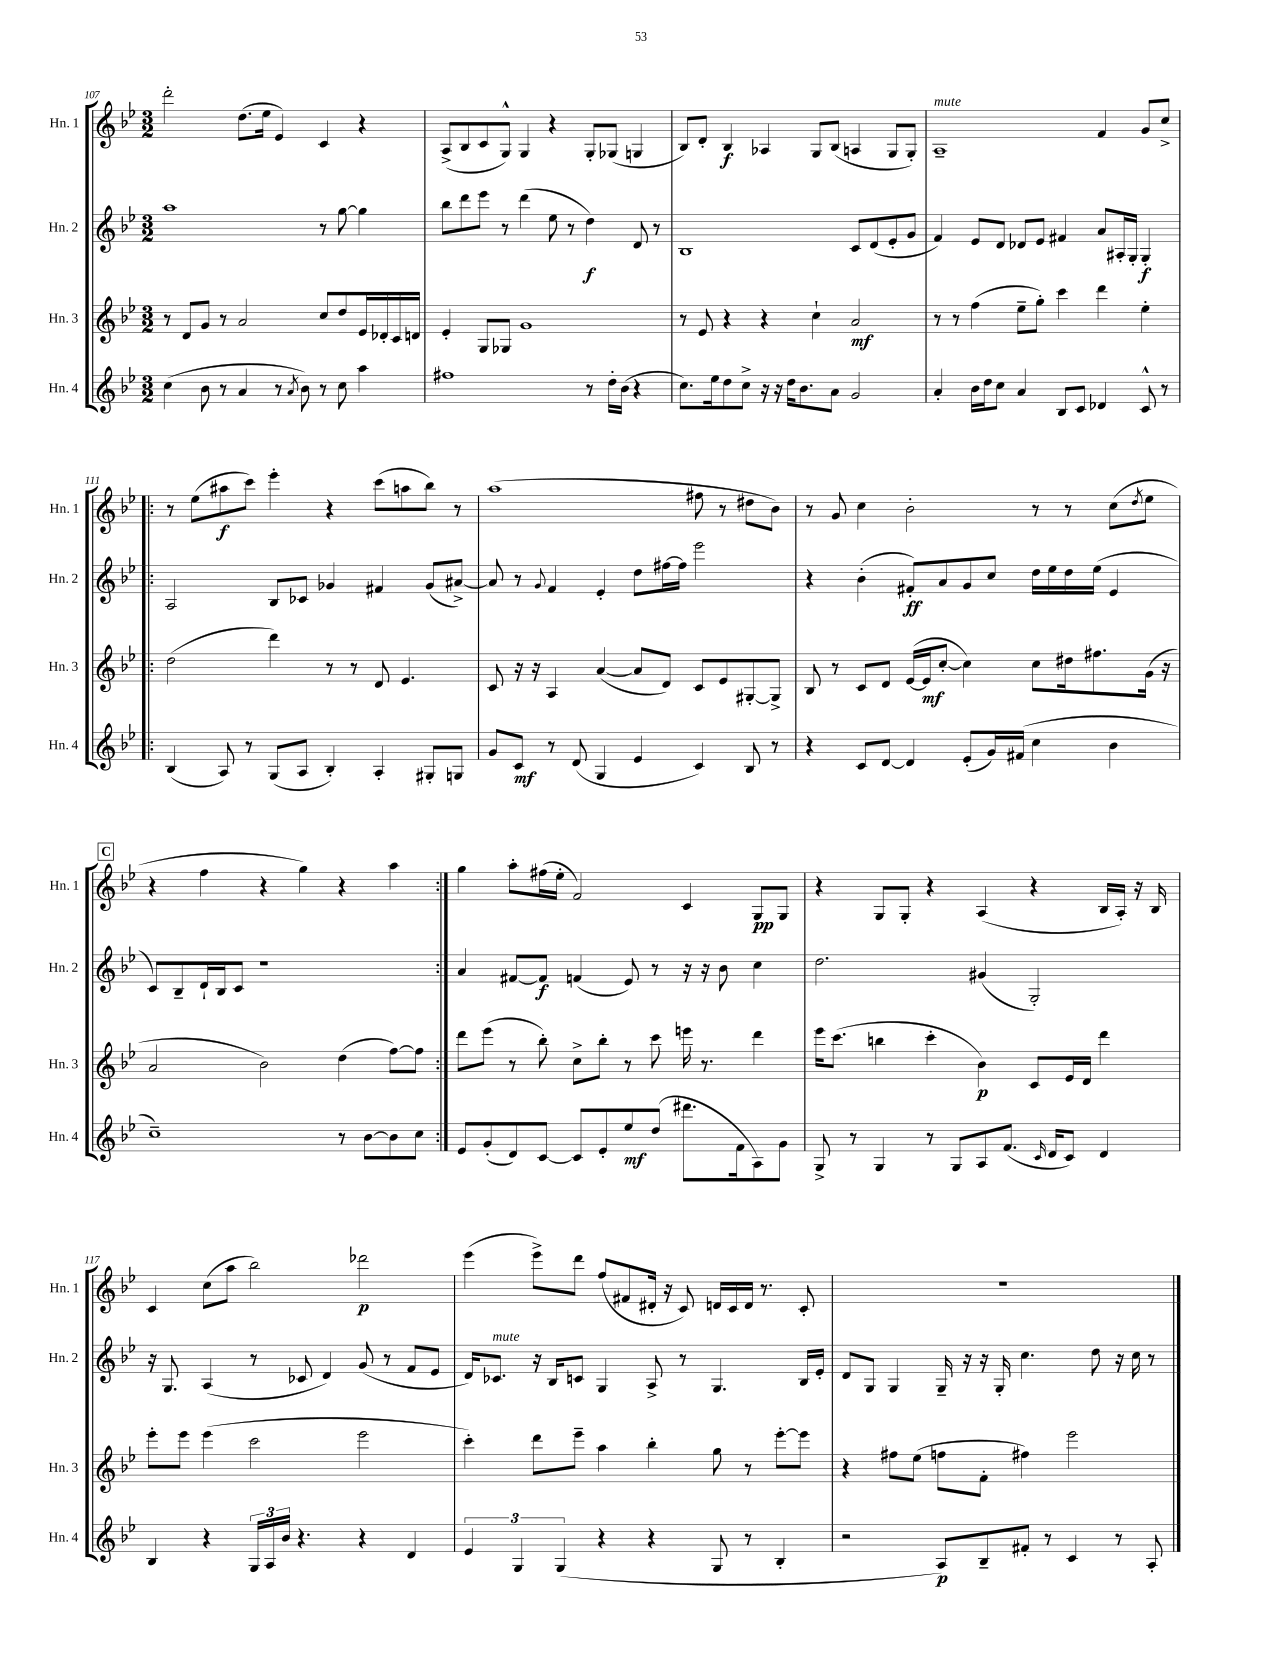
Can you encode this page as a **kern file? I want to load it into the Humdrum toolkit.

**kern	**dynam	**kern	**dynam	**kern	**dynam	**kern	**dynam
*part4	*part4	*part3	*part3	*part2	*part2	*part1	*part1
*staff4	*staff4	*staff3	*staff3	*staff2	*staff2	*staff1	*staff1
*I"Hn. 4	*	*I"Hn. 3	*	*I"Hn. 2	*	*I"Hn. 1	*
*I'Hn. 4	*	*I'Hn. 3	*	*I'Hn. 2	*	*I'Hn. 1	*
*clefG2	*	*clefG2	*	*clefG2	*	*clefG2	*
*k[b-e-]	*	*k[b-e-]	*	*k[b-e-]	*	*k[b-e-]	*
*M3/2	*	*M3/2	*	*M3/2	*	*M3/2	*
=107	=107	=107	=107	=107	=107	=107	=107
(4cc\	.	8r	.	1aa	.	2ddd'\	.
.	.	8d/L	.	.	.	.	.
8b-\	.	8g/J	.	.	.	.	.
8r	.	8r	.	.	.	.	.
4a/	.	2a/	.	.	.	(8.dd\L	.
.	.	.	.	.	.	16ee-\Jk	.
8r	.	.	.	.	.	4e-/)	.
8qa/	.	.	.	.	.	.	.
8b-\)	.	.	.	.	.	.	.
8r	.	8cc/L	.	8r	.	4c/	.
8cc\	.	8dd/	.	[8gg\	.	.	.
4aa\	.	16e-/L	.	4gg\]	.	4r	.
.	.	16d-X'/	.	.	.	.	.
.	.	16c/	.	.	.	.	.
.	.	16dn/JJ	.	.	.	.	.
=108	=108	=108	=108	=108	=108	=108	=108
1ff#X	.	4e-'/	.	8bb-\L	.	(8A^/L	.
.	.	.	.	8ddd\	.	8B-/	.
.	.	8G/L	.	8eee-\J	.	8c/	.
.	.	8G-X/J	.	8r	.	8G^^/J)	.
.	.	1g	.	(4ddd\	.	4G/	.
.	.	.	.	8ee-\	.	4r	.
.	.	.	.	8r	.	.	.
8r	.	.	.	4dd\)	f	8G'/L	.
16dd'\LL	.	.	.	.	.	(8G-X/J	.
(16b-\JJ	.	.	.	.	.	.	.
4r	.	.	.	8d/	.	4Gn/	.
.	.	.	.	8r	.	.	.
=109	=109	=109	=109	=109	=109	=109	=109
8.cc\L)	.	8r	.	1B-	.	8B-/L)	.
.	.	8e-/	.	.	.	8d'/J	.
16ee-\k	.	.	.	.	.	.	.
8dd\	.	4r	.	.	.	4B-/	f
8cc^\J	.	.	.	.	.	.	.
16r	.	4r	.	.	.	4A-X/	.
16r	.	.	.	.	.	.	.
16dd\KL	.	.	.	.	.	.	.
8.b-\	.	.	.	.	.	.	.
.	.	4cc`\	.	.	.	8G/L	.
8a\J	.	.	.	.	.	(8B-/J	.
2g/	.	2a/	mf	8c/L	.	4An/	.
.	.	.	.	(8d/	.	.	.
.	.	.	.	8e-'/	.	8G/L	.
.	.	.	.	8g/J	.	8G'/J)	.
=110	=110	=110	=110	=110	=110	=110	=110
!	!	!	!	!	!	!LO:TX:a:i:t=mute	!
4a'/	.	8r	.	4f/)	.	1A~	.
.	.	8r	.	.	.	.	.
16b-\LL	.	(4ff\	.	8e-/L	.	.	.
16dd\J	.	.	.	.	.	.	.
8cc\J	.	.	.	8d/J	.	.	.
4a/	.	8ee-~\L	.	8d-X/L	.	.	.
.	.	8gg'\J)	.	8e-/J	.	.	.
8B-/L	.	4ccc\	.	4f#X/	.	.	.
8c/J	.	.	.	.	.	.	.
4d-X/	.	4ddd\	.	8a/L	.	4f/	.
.	.	.	.	16A#X'/L	.	.	.
.	.	.	.	16G'/JJ	.	.	.
8c^^/	.	4ee-'\	.	4G'/	f	8g/L	.
8r	.	.	.	.	.	8cc^/J	.
!!LO:LB:g=z
=111!|:	=111!|:	=111!|:	=111!|:	=111!|:	=111!|:	=111!|:	=111!|:
(4B-/	.	(2dd\	.	2A/	.	8r	.
.	.	.	.	.	.	(8ee-\L	.
8A/)	.	.	.	.	.	8aa#X\	f
8r	.	.	.	.	.	8ccc\J)	.
(8G/L	.	4ddd\)	.	8B-/L	.	4eee-'\	.
8A/J	.	.	.	8c-X/J	.	.	.
4B-'/)	.	8r	.	4g-X/	.	4r	.
.	.	8r	.	.	.	.	.
4A'/	.	8d/	.	4f#X/	.	(8ccc\L	.
.	.	4.e-/	.	.	.	8aan\	.
8G#X'/L	.	.	.	(8g-/L	.	8bb-\J)	.
8Gn/J	.	.	.	[8a#X^/J)	.	8r	.
=112	=112	=112	=112	=112	=112	=112	=112
8g/L	.	8c/	.	8a#/]	.	(1aa	.
8c/J	mf	16r	.	8r	.	.	.
.	.	16r	.	.	.	.	.
.	.	.	.	8qqg/	.	.	.
8r	.	4A/	.	4f/	.	.	.
(8d/	.	.	.	.	.	.	.
4G/	.	([4a/	.	4e-'/	.	.	.
4e-/	.	8a/L]	.	8dd\L	.	.	.
.	.	8d/J)	.	[16ff#X\L	.	.	.
.	.	.	.	16ff#\JJ]	.	.	.
4c/)	.	8c/L	.	2eee-\	.	8ff#X\	.
.	.	8e-/	.	.	.	8r	.
8B-/	.	[8G#X'/	.	.	.	8dd#X\L	.
8r	.	8G#^/J]	.	.	.	8b-\J)	.
=113	=113	=113	=113	=113	=113	=113	=113
4r	.	8B-/	.	4r	.	8r	.
.	.	8r	.	.	.	8g/	.
8c/L	.	8c/L	.	(4b-'\	.	4cc\	.
[8d/J	.	8d/J	.	.	.	.	.
4d/]	.	([16e-/LL	.	8f#X'/L)	ff	2b-'\	.
.	.	16e-/J]	mf	.	.	.	.
.	.	[8cc'/J	.	8a/	.	.	.
(8e-'/L	.	4cc\])	.	8g/	.	.	.
16g/L)	.	.	.	8cc/J	.	.	.
(16f#X/JJ	.	.	.	.	.	.	.
4cc\	.	8cc\L	.	16dd\LL	.	8r	.
.	.	.	.	16ee-\	.	.	.
.	.	16dd#X\k	.	16dd\	.	8r	.
.	.	8.ff#X\	.	(16ee-\JJ	.	.	.
4b-\	.	.	.	4e-/	.	(8cc\L	.
.	.	.	.	.	.	8qdd/	.
.	.	(16g\Jk	.	.	.	8ee-\J	.
.	.	16r	.	.	.	.	.
!!LO:LB:g=z
!!LO:REH:place=s1:t=C
=114	=114	=114	=114	=114	=114	=114	=114
1cc~)	.	2a/	.	8c/L)	.	4r	.
.	.	.	.	8B-~/	.	.	.
.	.	.	.	16d`/L	.	4ff\	.
.	.	.	.	16B-/J	.	.	.
.	.	.	.	8c/J	.	.	.
.	.	2b-\)	.	1r	.	4r	.
.	.	.	.	.	.	4gg\)	.
8r	.	(4dd\	.	.	.	4r	.
[8b-\L	.	.	.	.	.	.	.
8b-\]	.	[8ff\L)	.	.	.	4aa\	.
8cc\J	.	8ff\J]	.	.	.	.	.
=115:|!	=115:|!	=115:|!	=115:|!	=115:|!	=115:|!	=115:|!	=115:|!
8e-/L	.	8ddd\L	.	4a/	.	4gg\	.
(8g'/	.	(8eee-\J	.	.	.	.	.
8d/)	.	8r	.	[8f#X/L	.	8aa'\L	.
[8c/J	.	8bb-'\)	.	8f#/J]	f	(16ff#X\L	.
.	.	.	.	.	.	16ee-'\JJ	.
8c/L]	.	8cc^\L	.	(4fn/	.	2f/)	.
8e-'/	.	8bb-'\J	.	.	.	.	.
8ee-/	mf	8r	.	8e-/)	.	.	.
(8dd/J	.	8ccc\	.	8r	.	.	.
8.ddd#X\L	.	16eeen\	.	16r	.	4c/	.
.	.	8.r	.	16r	.	.	.
.	.	.	.	8b-\	.	.	.
16f\k	.	.	.	.	.	.	.
8A\)	.	4ddd\	.	4cc\	.	8G/L	pp
8g\J	.	.	.	.	.	8G/J	.
=116	=116	=116	=116	=116	=116	=116	=116
8G^/	.	16eee-\KL	.	2.dd\	.	4r	.
.	.	(8.ccc\J	.	.	.	.	.
8r	.	.	.	.	.	.	.
4G/	.	4bbn\	.	.	.	8G/L	.
.	.	.	.	.	.	8G'/J	.
8r	.	4ccc'\	.	.	.	4r	.
8G/L	.	.	.	.	.	.	.
8A/	.	4b-\)	p	(4g#X/	.	(4A/	.
(8.f/J	.	.	.	.	.	.	.
.	.	8c/L	.	2G'/)	.	4r	.
16qqc/	.	.	.	.	.	.	.
16d/KL	.	.	.	.	.	.	.
8c/J)	.	16e-/L	.	.	.	.	.
.	.	16d/JJ	.	.	.	.	.
4d/	.	4ddd\	.	.	.	16B-/LL	.
.	.	.	.	.	.	16A'/JJ)	.
.	.	.	.	.	.	16r	.
.	.	.	.	.	.	16B-/	.
!!LO:LB:g=z
=117	=117	=117	=117	=117	=117	=117	=117
4B-/	.	8eee-'\L	.	16r	.	4c/	.
.	.	.	.	8.G/	.	.	.
.	.	8eee-\J	.	.	.	.	.
4r	.	(4eee-\	.	(4A/	.	(8cc\L	.
.	.	.	.	.	.	8aa\J	.
24G/LL	.	2ccc\	.	8r	.	2bb-\)	.
24A/	.	.	.	.	.	.	.
24b-/JJ	.	.	.	.	.	.	.
4.r	.	.	.	8c-X/	.	.	.
.	.	.	.	4d/)	.	.	.
4r	.	2eee-\	.	(8g/	.	2ddd-X\	p
.	.	.	.	8r	.	.	.
4d/	.	.	.	8f/L	.	.	.
.	.	.	.	8e-/J	.	.	.
=118	=118	=118	=118	=118	=118	=118	=118
6e-/	.	4ccc'\)	.	16d/KL)	.	(4eee-\	.
!	!	!	!	!LO:TX:a:i:t=mute	!	!	!
.	.	.	.	8.c-X/J	.	.	.
6G/	.	.	.	.	.	.	.
.	.	8ddd\L	.	16r	.	8eee-^\L)	.
.	.	.	.	16B-/KL	.	.	.
(6G/	.	.	.	.	.	.	.
.	.	8eee-~\J	.	8cn/J	.	8ddd\J	.
4r	.	4aa\	.	4G/	.	(8ff/L	.
.	.	.	.	.	.	8f#X/	.
4r	.	4bb-'\	.	8A^/	.	16d#X'/Jk	.
.	.	.	.	.	.	16r	.
.	.	.	.	8r	.	8c/)	.
8G/	.	8gg\	.	4.G/	.	16dn/LL	.
.	.	.	.	.	.	16c/	.
8r	.	8r	.	.	.	16d/JJ	.
.	.	.	.	.	.	8.r	.
4B-'/	.	[8eee-'\L	.	.	.	.	.
.	.	8eee-\J]	.	16B-/LL	.	8c'/	.
.	.	.	.	16e-'/JJ	.	.	.
=119	=119	=119	=119	=119	=119	=119	=119
2r	.	4r	.	8d/L	.	1.r	.
.	.	.	.	8G/J	.	.	.
.	.	8ff#X\L	.	4G/	.	.	.
.	.	(8ee-\J	.	.	.	.	.
8A/L)	p	8ffn\L	.	16G~/	.	.	.
.	.	.	.	16r	.	.	.
8B-~/	.	8f'\J	.	16r	.	.	.
.	.	.	.	16G'/	.	.	.
8f#X'/J	.	4ff#X\)	.	4.cc\	.	.	.
8r	.	.	.	.	.	.	.
4c/	.	2eee-\	.	.	.	.	.
.	.	.	.	8dd\	.	.	.
8r	.	.	.	16r	.	.	.
.	.	.	.	16cc\	.	.	.
8A'/	.	.	.	8r	.	.	.
==	==	==	==	==	==	==	==
*-	*-	*-	*-	*-	*-	*-	*-
